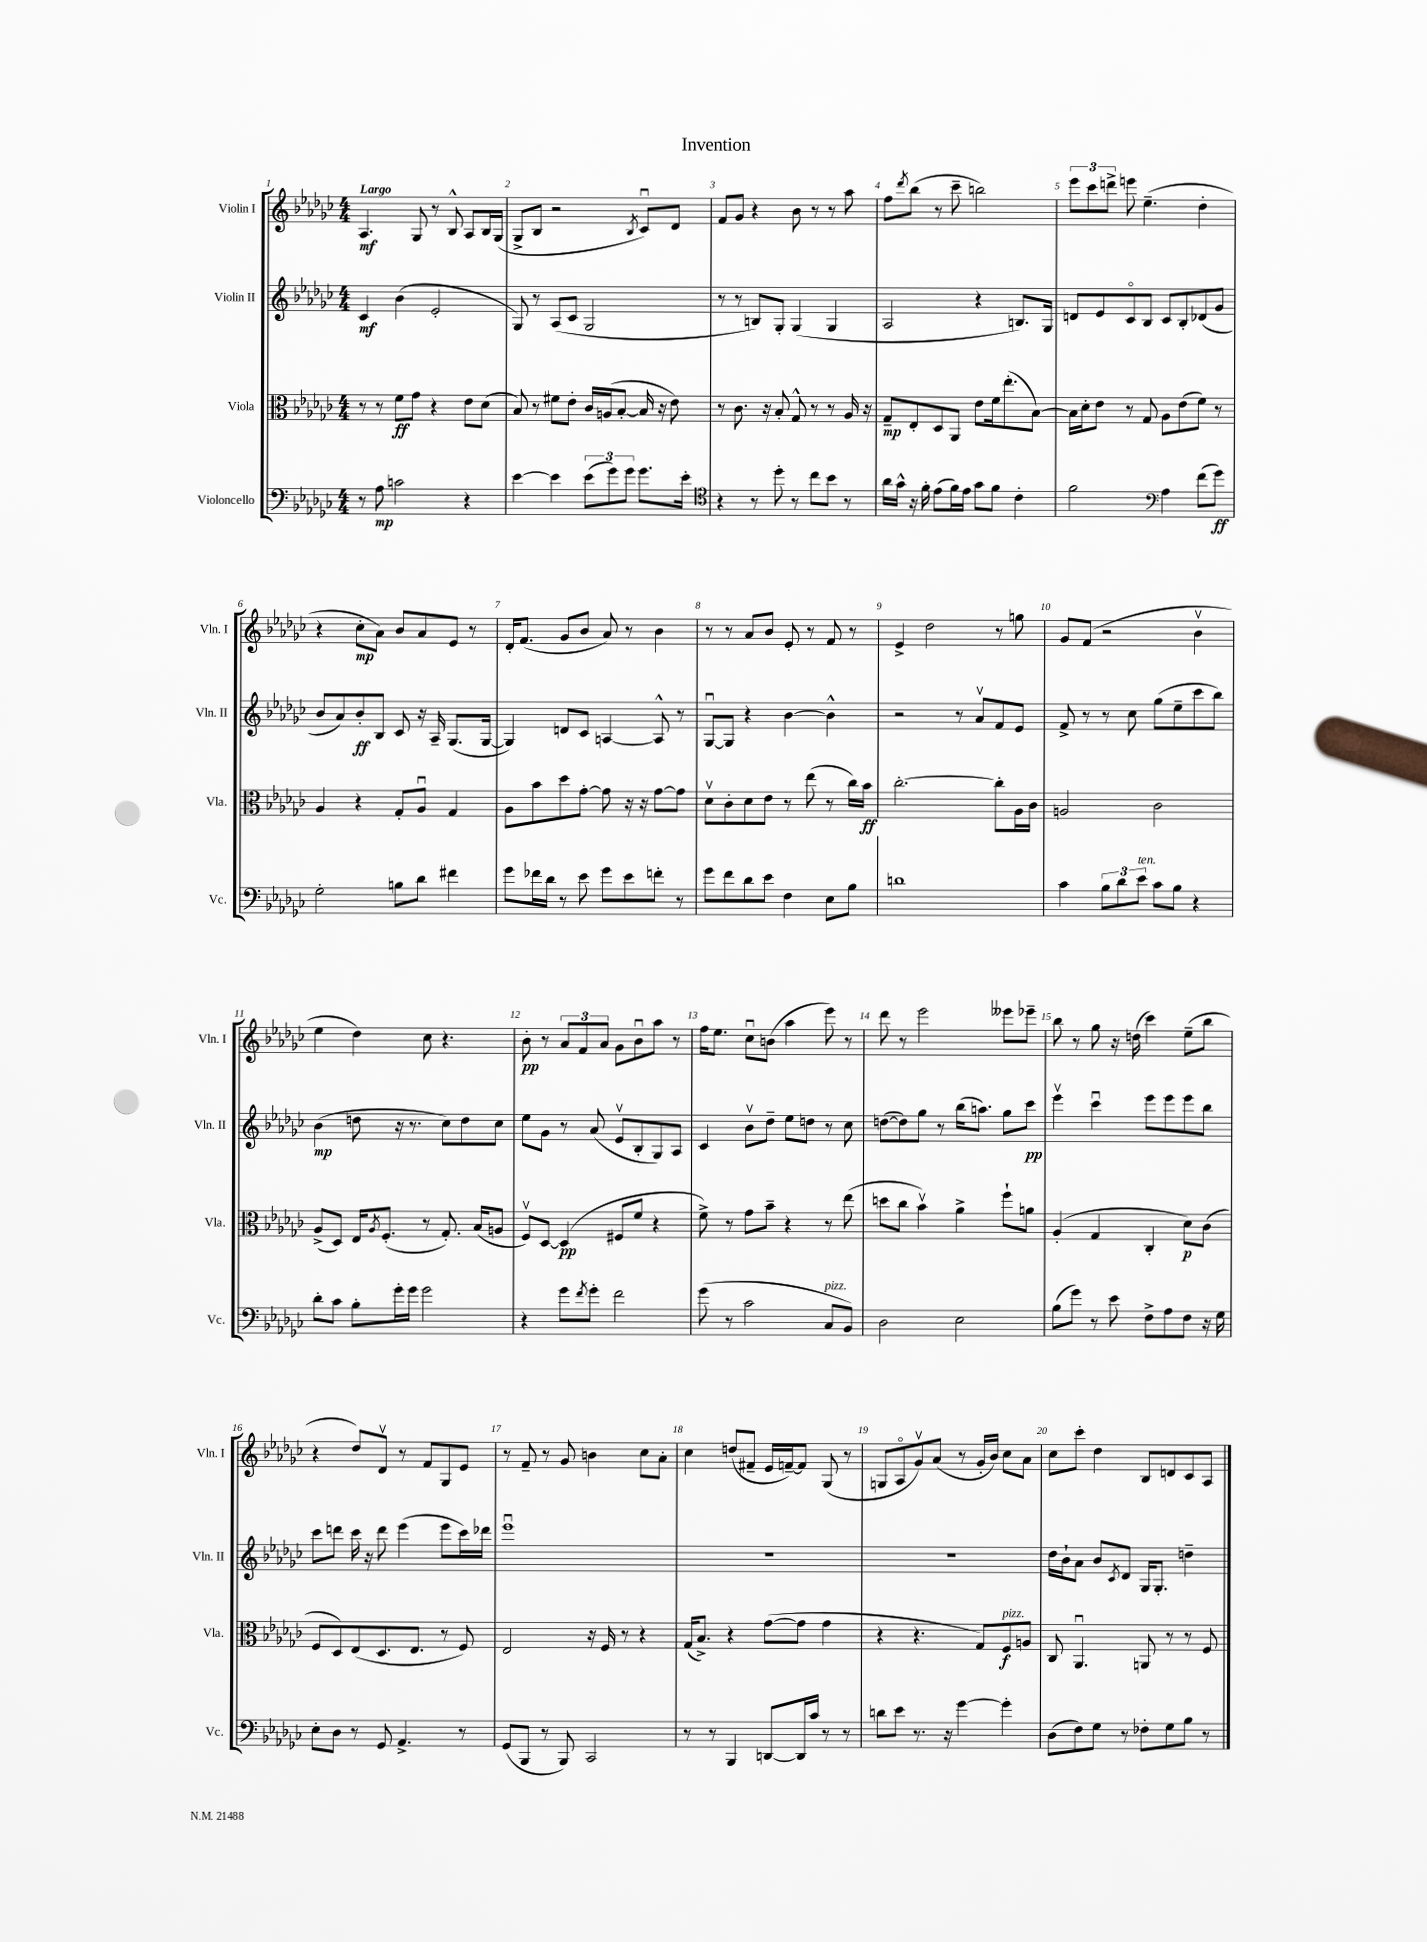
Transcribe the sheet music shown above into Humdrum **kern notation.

**kern	**kern	**kern	**kern
*staff4	*staff3	*staff2	*staff1
*clefF4	*clefC3	*clefG2	*clefG2
*k[b-e-a-d-g-c-]	*k[b-e-a-d-g-c-]	*k[b-e-a-d-g-c-]	*k[b-e-a-d-g-c-]
*M4/4	*M4/4	*M4/4	*M4/4
8r	8r	4c-	4.A-
8A-	8r	.	.
2c	8f	(4b-	.
.	8g-	.	8G-
.	4r	2e-'	8r
.	.	.	8B-^^
4r	8e-	.	8A-
.	(8d-	.	16B-
.	.	.	(16G-
=	=	=	=
[4e-	8B-)	8G-)	8G-^
.	8r	8r	8B-
4e-]	8f#	(8A-	2r
.	8e-'	8c-	.
(12e-	16c-	2G-	.
.	(16A	.	.
12g-)	.	.	.
.	[8B-'	.	.
12g-	.	.	.
.	.	.	8qB-
8.g-	16B-]	.	8c-u)
.	16r	.	.
.	8e-)	.	8d-
16e-'	.	.	.
=	=	=	=
*clefC4	*	*	*
4r	8r	8r	8f
.	8.c-	8r	8g-
8r	.	8B)	4r
.	16r	.	.
8dd-'	8B-'	8G-'	.
8r	8G-^^	(4G-	8b-
8cc-	8r	.	8r
8b-	8r	4G-	8r
8r	16A-	.	8aa-
.	16r	.	.
=	=	=	=
16a-	8G-~	2A-	8ff
16g-^^	.	.	.
.	.	.	8qddd-
16r	8E-'	.	(8bb-
16f'	.	.	.
(8e-	8D-	.	8r
16f)	8AA-	.	8ccc-~
16e-	.	.	.
8g-	8e-	4r	2bb)
8f	16f	.	.
.	(8.ee-'	.	.
4c-'	.	8.B)	.
.	[8B-)	.	.
.	.	16G-	.
=	=	=	=
2f	16B-]	8d	12eee-
.	16d-'	.	.
.	.	.	12ccc-
.	8e-	8e-	.
.	.	.	12ddd^
.	8r	8c-o	8eee
.	8G-	8B-	(4.ee-~
*clefF4	*	*	*
4A-	8A-	8c-	.
.	(8e-	8B-'	.
(8f	8f)	(8d-	4dd-'
8g-)	8r	8g-	.
=	=	=	=
2G-'	4A-	8b-	4r
.	.	8a-)	.
.	4r	8b-'	8cc-'
.	.	8B-	8a-)
8B	8G-'	8c-	8b-
8d-	8A-u	16r	8a-
.	.	16A-~	.
4f#	4G-	(8.G-	8e-
.	.	.	8r
.	.	[16G-	.
=	=	=	=
8g-	8A-	4G-])	16d-'
.	.	.	(8.f
16f-	8b-	.	.
16d-	.	.	.
8r	8dd-	8d	8g-
8e-	[8g-'	8c-	8b-
8g-	8g-]	[4A	8a-)
8e-	16r	.	8r
.	16r	.	.
8f'	[8g-	8A^^]	4b-
8r	8g-]	8r	.
=	=	=	=
8g-	8d-v	[8G-u	8r
8f	8c-'	8G-]	8r
8d-	8d-	4r	8a-
8e-	8e-	.	8b-
4F	8r	[4b-	8e-'
.	(8ee-	.	8r
8E-	8r	4b-^^]	8f
8B-	16cc-)	.	8r
.	16b-	.	.
=	=	=	=
1d	[2.cc-'	2r	4e-^
.	.	.	2dd-
.	.	8r	.
.	.	8a-v	.
.	8cc-']	8f	8r
.	16A-	8e-	8gg
.	16c-	.	.
=	=	=	=
4c-	2A	8f^	8g-
.	.	8r	(8f
12B-	.	8r	2r
12d-	.	.	.
.	.	8cc-	.
12e-	.	.	.
8c-	2c-	(8gg-	.
8B-	.	8ee-~	.
4r	.	8ccc-	4b-v
.	.	8bb-)	.
=	=	=	=
8d-'	(8A-^	(4b-	4ee-
8c-	8D-)	.	.
8B-'	16E-	8dd	4dd-)
.	8qA-	.	.
.	(8.F'	.	.
16g-'	.	16r	.
16g-	.	8.r	.
2g-	8r	.	8cc-
.	8.G-')	8cc-)	4.r
.	.	8dd	.
.	(16B-	.	.
.	8A	8cc-	.
=	=	=	=
4r	8Fv)	8ee-	8b-'
.	[8D-	8g-	8r
8g-	(4D-]	8r	12a-
.	.	.	12f
8qf	.	.	.
8g-'	.	(8a-	.
.	.	.	12a-
2f	8F#	8e-v	8g-
.	8f	8B-'	8b-u
.	4r	8G-)	8aa-
.	.	8A-	8r
=	=	=	=
(8g-	8f^)	4c-	16ff
.	.	.	8.ee-
8r	8r	.	.
2c-	8g-	8b-v	8cc-u
.	8b-~	8dd-~	(8b
.	4r	8ee-	4aa-
.	.	8dd	.
8C-	8r	8r	8eee-)
8BB-)	(8ee-	8cc-	8r
=	=	=	=
2D-	8dd	([8dd	8ddd-
.	8cc-	8dd])	8r
.	4b-v)	8gg-	2eee-
.	.	8r	.
2E-	4a-^	(16bb-	.
.	.	8.aa)	.
.	8ff`	8gg-	8eee--
.	8a	8ccc-	8eee-~
=	=	=	=
(8B-	(4A-'	4eee-v	8bb-
8g-)	.	.	8r
8r	4G-	4ccc-u	8gg-
8e-	.	.	16r
.	.	.	(16dd
8F^	4C-'	8eee-	4ccc-)
8A-	.	8eee-	.
8F	8d-)	8eee-	(8ee-~
16r	(8c-	8bb-	8bb-
16G-	.	.	.
=	=	=	=
8E-'	8F	8ccc-	4r
8D-	8D-)	8ddd	.
8r	(8E-	16ccc-	8dd-)
.	.	16r	.
8GG-	8.D-	8ddd	8d-v
4.AA-^	.	(4eee-	8r
.	8.E-	.	.
.	.	.	8f
.	8r	8eee-	8G-
8r	8F)	16ccc-)	8e-
.	.	16ddd-	.
=	=	=	=
(8GG-	2E-	1eee-u	8r
8BBB-	.	.	8f~
8r	.	.	8r
8BBB-)	.	.	8g-
2CC-	16r	.	4b
.	16F	.	.
.	8r	.	.
.	4r	.	8cc-
.	.	.	8a-'
=	=	=	=
8r	(16G-	1r	4cc-
.	8.B-^)	.	.
8r	.	.	.
4BBB-	4r	.	(8dd
.	.	.	8f#~
[8DD	([8g-	.	16e-
.	.	.	[16f~)
16DD]	8g-]	.	8f]
16c-	.	.	.
8r	4g-	.	(8G-
8r	.	.	8r
=	=	=	=
8d	4r	1r	8G
8e-	.	.	8A-o
8.r	4.r	.	8g-v)
.	.	.	(8a-
16r	.	.	.
[4g-	.	.	8r
.	8G-)	.	16g-'
.	.	.	16b-)
4g-']	8F	.	8cc-
.	8A	.	8a-
=	=	=	=
(8D-	8C-	16dd-	8cc-
.	.	16b-`	.
8F)	4.AA-u	8a-	8ccc-'
8G-	.	8b-	4dd-
.	.	8qc-	.
8r	.	8d-	.
8F-'	8AA	16G-	8B-
.	.	8.G-'	.
8G-	8r	.	8d
8B-	8r	4dd~	8c-
8r	8F	.	8A-
==	==	==	==
*-	*-	*-	*-
